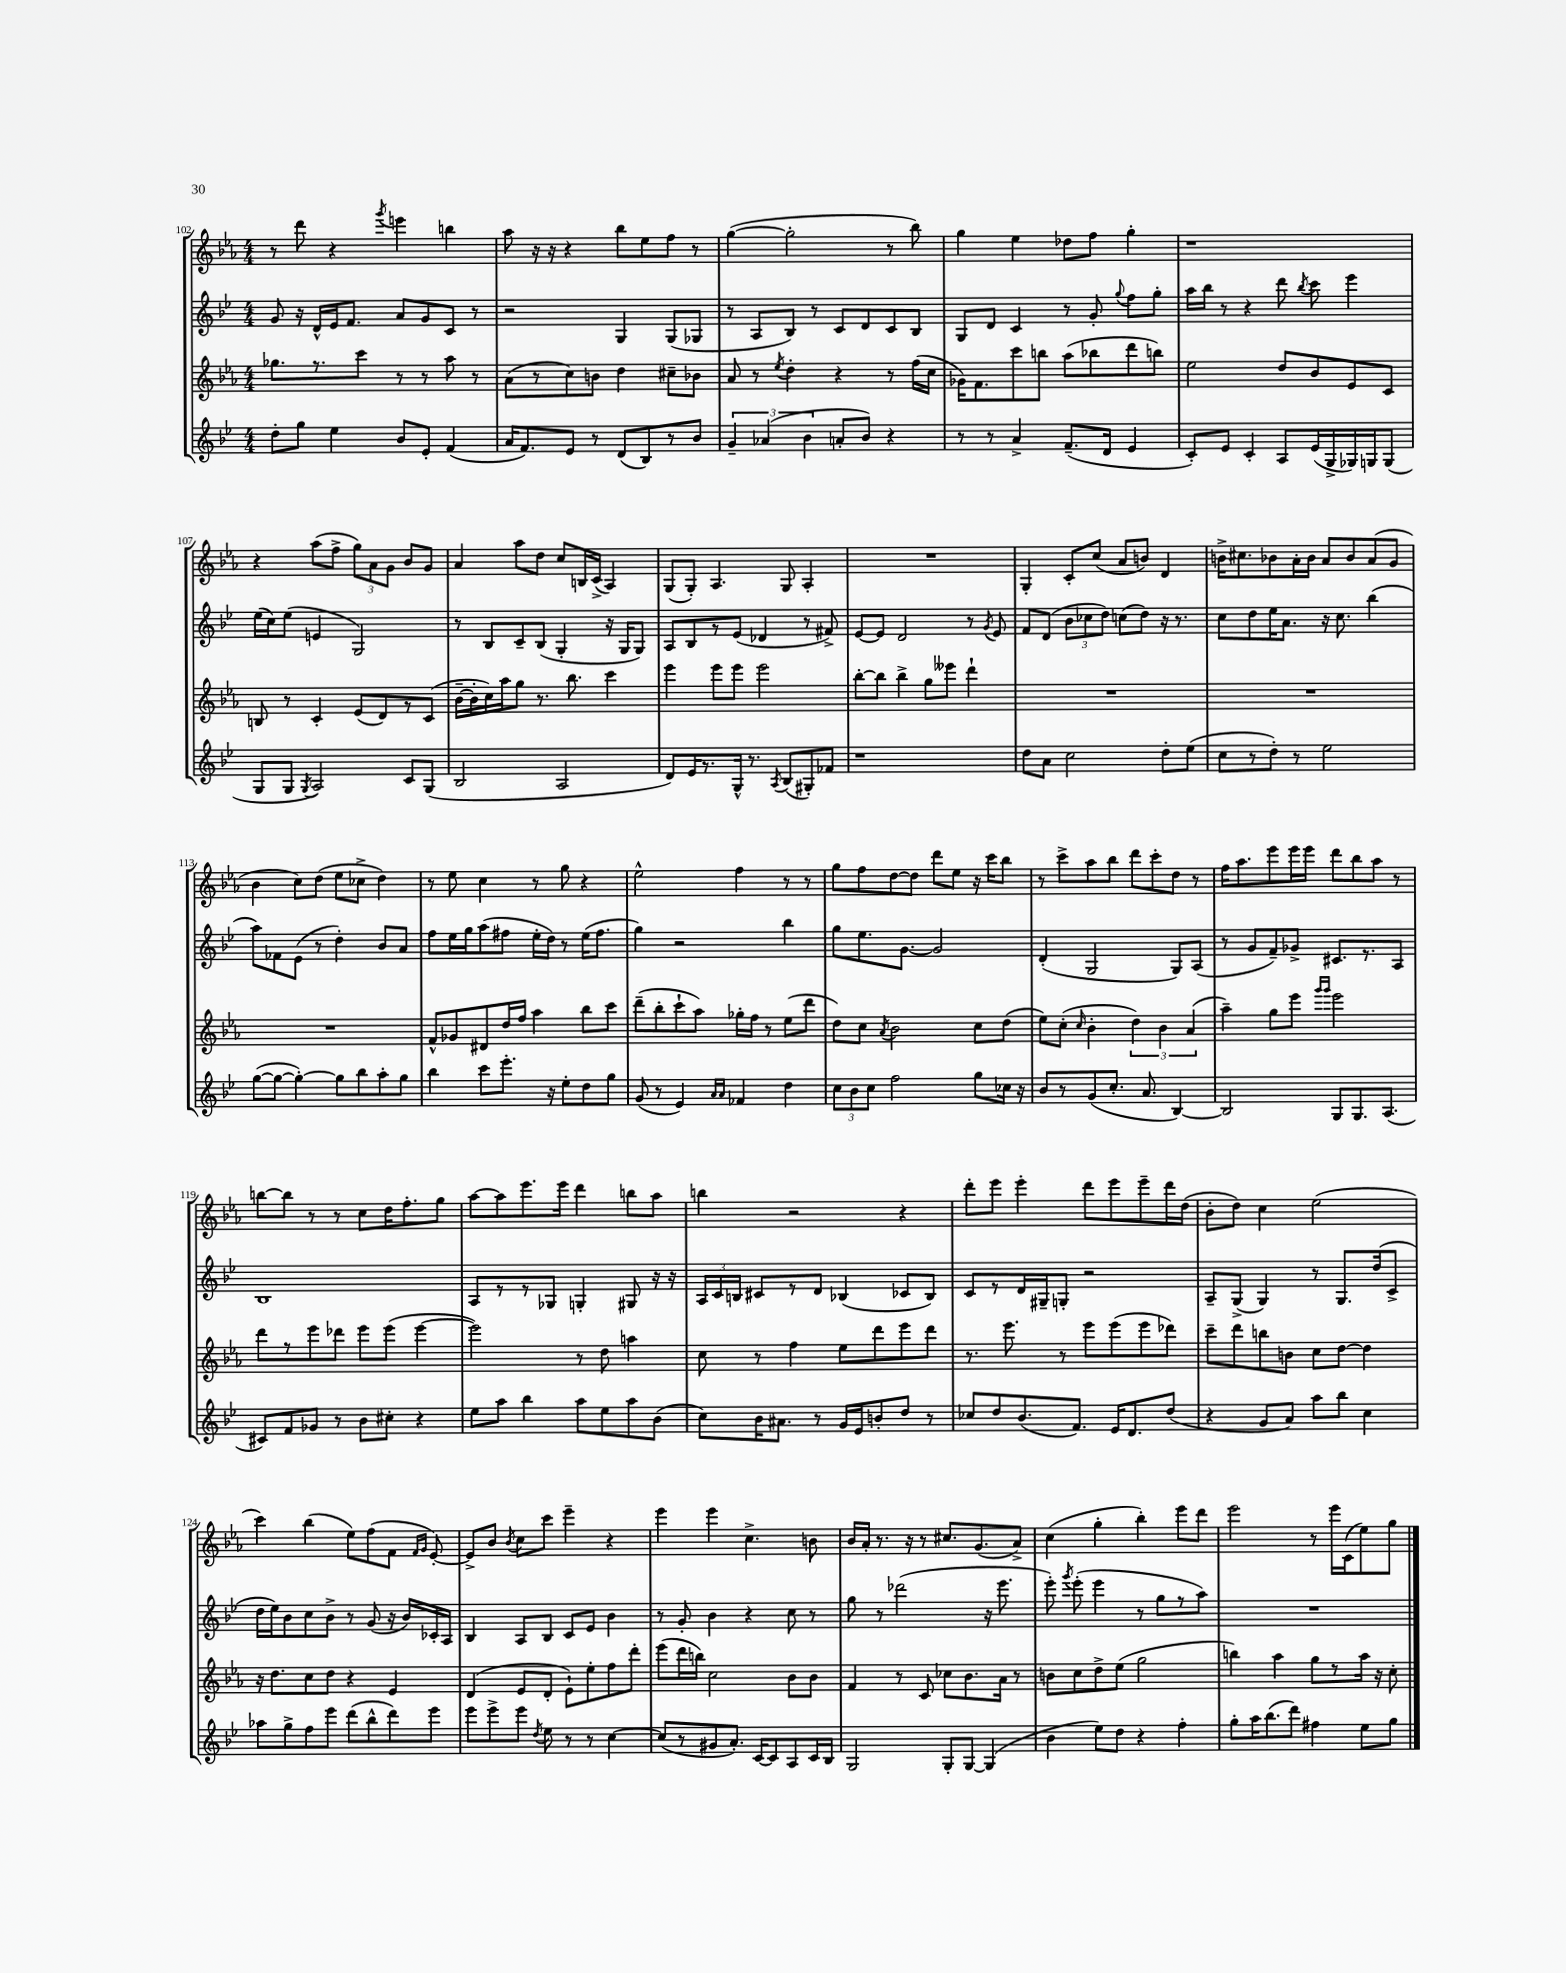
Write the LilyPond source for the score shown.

<<
\new StaffGroup <<
\new Staff = "s0" {
    \clef treble \key ees \major \numericTimeSignature \time 4/4
    \autoBeamOff r8 d'''8 r4 \acciaccatura { g'''8 } e'''4 b''4 |
    aes''8 r16 r16 r4 bes''8[ ees''8 f''8] r8 |
    g''4~( g''2-. r8 bes''8) |
    g''4 ees''4 des''8[ f''8] g''4-. |
    r1 |
    r4 aes''8[( f''8]-> \tuplet 3/2 { g''8[) aes'8 g'8] } bes'8[ g'8] |
    aes'4 aes''8[ d''8] c''8[ b16 c'16]->( aes4) |
    g8[( g8]-.) aes4. g8 aes4-. |
    R1 |
    g4-. c'8[-. c''8]( aes'8[ b'8]) d'4 |
    b'16[-> cis''8. bes'8 aes'16-. bes'16] aes'8[ bes'8 aes'8( g'8] |
    bes'4 c''8[) d''8]( ees''8[ ces''8]-> d''4) |
    r8 ees''8 c''4 r8 g''8 r4 |
    ees''2-^ f''4 r8 r8 |
    g''8[ f''8 d''8~ d''8] d'''8[ ees''8] r16 c'''16[ bes''8] |
    r8 c'''8[-> aes''8 bes''8] d'''8[ c'''8-. d''8] r8 |
    f''16[ aes''8. ees'''8 ees'''16 ees'''16] d'''8[ bes''8 aes''8] r8 |
    b''8[~ b''8] r8 r8 c''8[ d''16 f''8.-. g''8] |
    aes''8[~ aes''8 ees'''8. ees'''16] d'''4 b''8[ aes''8] |
    b''4 r2 r4 |
    d'''8[-. ees'''8] ees'''4-. d'''8[ ees'''8 ees'''8-- d'''16 d''16]( |
    bes'8[-. d''8]) c''4 ees''2( |
    c'''4) bes''4( ees''8[) f''8( f'8] \grace { f'16[ g'16] } ees'8~-.) |
    ees'8[-> bes'8] \acciaccatura { bes'8 } c''8[ c'''8] ees'''4-- r4 |
    ees'''4 ees'''4 c''4.-> b'8 |
    bes'16[ aes'16]-. r8. r16 r8 cis''8.[ g'8.( aes'8]->) |
    c''4( g''4-. bes''4-.) ees'''8[ d'''8] |
    ees'''2 r8 ees'''16[ c'16( ees''8) g''8] \bar "|." |
}
\new Staff = "s1" {
    \clef treble \key bes \major \numericTimeSignature \time 4/4
    \autoBeamOff g'8 r16 d'16[-^ ees'16 f'8.] a'8[ g'8 c'8] r8 |
    r2 g4 g8[( ges8] |
    r8 a8[ bes8]) r8 c'8[ d'8 c'8 bes8] |
    g8[ d'8] c'4 r8 g'8-. \appoggiatura { g''8 } f''8[ g''8]-. |
    a''16[ bes''16] r8 r4 d'''8 \acciaccatura { bes''8 } c'''8 ees'''4 |
    ees''16[( c''16) ees''8]( e'4 g2) |
    r8 bes8[ c'8-- bes8]( g4-. r16 g16[ g8]) |
    a8[ bes8 r8 ees'8]( des'4 r8 fis'8->) |
    ees'8[~ ees'8] d'2 r8 \acciaccatura { g'8 } ees'8 |
    f'8[ d'8]( \tuplet 3/2 { bes'8[ ces''8 d''8]) } c''8[( d''8]) r16 r8. |
    c''8[ d''8 ees''16 a'8.] r16 c''8. bes''4( |
    a''8[) fes'8 ees'8]( r8 d''4-.) bes'8[ a'8] |
    f''8[ ees''16 g''16 a''8( fis''8] ees''16[-. d''16]) r8 ees''16[( fis''8.] |
    g''4) r2 bes''4 |
    g''8[ ees''8. g'8.]~ g'2 |
    d'4-.( g2 g8[) a8]( |
    r8 g'8[ f'8--) ges'8]-> cis'8.[ r8. a8] |
    bes1 |
    a8[ r8 r8 ges8] g4-. gis8 r16 r16 |
    \tuplet 3/2 { a16[ c'16 b16] } cis'8[ r8 d'8] bes4( ces'8[ bes8]) |
    c'8[ r8 d'16 gis16-- g8]-. r2 |
    a8[-- g8]->( g4) r8 g8.[ d''16( c'8]-> |
    d''16[ ees''16) bes'8 c''8 bes'8]-> r8 g'8( r16 bes'16[) ces'16-. a16] |
    bes4 a8[ bes8] c'8[ ees'8] bes'4 |
    r8 g'8-. bes'4 r4 c''8 r8 |
    g''8 r8 des'''2( r16 ees'''8. |
    ees'''8-.) \acciaccatura { g'''8 } ees'''8-.( ees'''4 r8 g''8[ r8 a''8]) |
    R1 \bar "|." |
}
\new Staff = "s2" {
    \clef treble \key ees \major \numericTimeSignature \time 4/4
    \autoBeamOff ges''8.[ r8. c'''8] r8 r8 aes''8 r8 |
    aes'8[( r8 c''8) b'8] d''4 cis''8[-- bes'8] |
    aes'8 r8 \acciaccatura { ees''8 } d''4-. r4 r8 f''16[( c''16] |
    ges'16[) f'8. c'''8 b''8] aes''8[( bes''8 d'''8 b''8]) |
    ees''2 d''8[ bes'8 ees'8 c'8] |
    b8 r8 c'4-. ees'8[( d'8) r8 c'8]( |
    bes'16[~-- bes'16-. c''16) aes''16 g''8] r8. bes''8. c'''4 |
    ees'''4 ees'''8[ ees'''8] ees'''2 |
    bes''8[~-. bes''8] bes''4-> g''8[ eeses'''8] d'''4-! |
    R1 |
    R1 |
    R1 |
    f'8[-^ ges'8 dis'8 d''16 f''16] aes''4 bes''8[ c'''8] |
    d'''8[--( bes''8-. c'''8-! aes''8]) ges''16[-. f''16] r8 ees''8[( d'''8] |
    d''8[) c''8] \acciaccatura { aes'8 } bes'2 c''8[ d''8]( |
    ees''8[) c''8]-.( \grace { c''16 } bes'4-. \tuplet 3/2 { d''4) bes'4 aes'4( } |
    aes''4--) g''8[ ees'''8] \grace { g'''16[ g'''16] } ees'''2 |
    d'''8[ r8 ees'''8 des'''8] ees'''8[ ees'''8]( ees'''4~ |
    ees'''2) r8 d''8 a''4 |
    c''8 r8 f''4 ees''8[ d'''8 ees'''8 d'''8] |
    r8. ees'''8. r8 ees'''8[ ees'''8( ees'''8 des'''8]) |
    c'''8[-- d'''8 b''8 b'8] c''8[ d''8]~ d''4 |
    r16 d''8.[ c''8 d''8] r4 ees'4 |
    d'4( ees'8[ d'8]-. ees'8[-!) ees''8-. f''8 d'''8]-. |
    ees'''8[( d'''16 b''16]) c''2 bes'8[ bes'8] |
    f'4 r8 c'8 ces''8[ bes'8. aes'16] r8 |
    b'8[ c''8 d''8-> ees''8]( g''2 |
    b''4) aes''4 g''8[ r8 aes''16] r16 c''8-. \bar "|." |
}
\new Staff = "s3" {
    \clef treble \key bes \major \numericTimeSignature \time 4/4
    \autoBeamOff d''8[-. g''8] ees''4 bes'8[ ees'8]-. f'4( |
    a'16[ f'8.) ees'8] r8 d'8[( bes8) r8 bes'8] |
    \tuplet 3/2 { g'4-- aes'4( bes'4 } a'8[-. bes'8]) r4 |
    r8 r8 a'4-> f'8.[--( d'16] ees'4 |
    c'8[-.) ees'8] c'4-. a8[ ees'16( g16-> ges16) g16 g8]( |
    g8[ g8] \acciaccatura { g8 } a2) c'8[ g8]( |
    bes2 a2 |
    d'8[) ees'16 r8. g16]-^ r8. \acciaccatura { a8 } bes8[( gis8-.) fes'8] |
    r1 |
    d''8[ a'8] c''2 d''8[-. ees''8]( |
    c''8[ r8 d''8]-.) r8 ees''2 |
    g''8[~( g''8]~ g''4~-.) g''8[ bes''8 a''8-. g''8] |
    bes''4 c'''8[ ees'''8.]-. r16 ees''8[-. d''8 g''8] |
    g'8( r8 ees'4) \grace { a'16[ a'16] } fes'4 d''4 |
    \tuplet 3/2 { c''8[ bes'8 c''8] } f''2 g''8[ ces''16] r16 |
    bes'8[ r8 g'8( c''8.]-. a'8. bes4~) |
    bes2 g8[ g8. a8.]( |
    cis'8[) f'8 ges'8] r8 bes'8[ cis''8]-. r4 |
    ees''8[ a''8] bes''4 a''8[ ees''8 a''8 bes'8]( |
    c''8[) bes'16 ais'8.] r8 g'16[ ees'16 b'8-. d''8] r8 |
    ces''8[ d''8 bes'8.( f'8.]) ees'16[ d'8. d''8]( |
    r4 g'8[ a'8]) a''8[ bes''8] c''4 |
    aes''8[ g''8-> f''8 ees'''8] d'''8[( bes''8-^ d'''8) ees'''8] |
    ees'''8[ ees'''8-> ees'''8] \acciaccatura { d''8 } ees''8 r8 r8 c''4~ |
    c''8[( r8 gis'8 a'8.]-.) c'16[~ c'8 a8 c'16 bes16] |
    g2 g8[-. g8]~ g4( |
    bes'4 ees''8[) d''8] r4 f''4-. |
    g''8[-. a''16 bes''8.( d'''8]) fis''4 ees''8[ g''8] \bar "|." |
}
>>
>>
\layout { \context { \Score currentBarNumber = #102 } }
